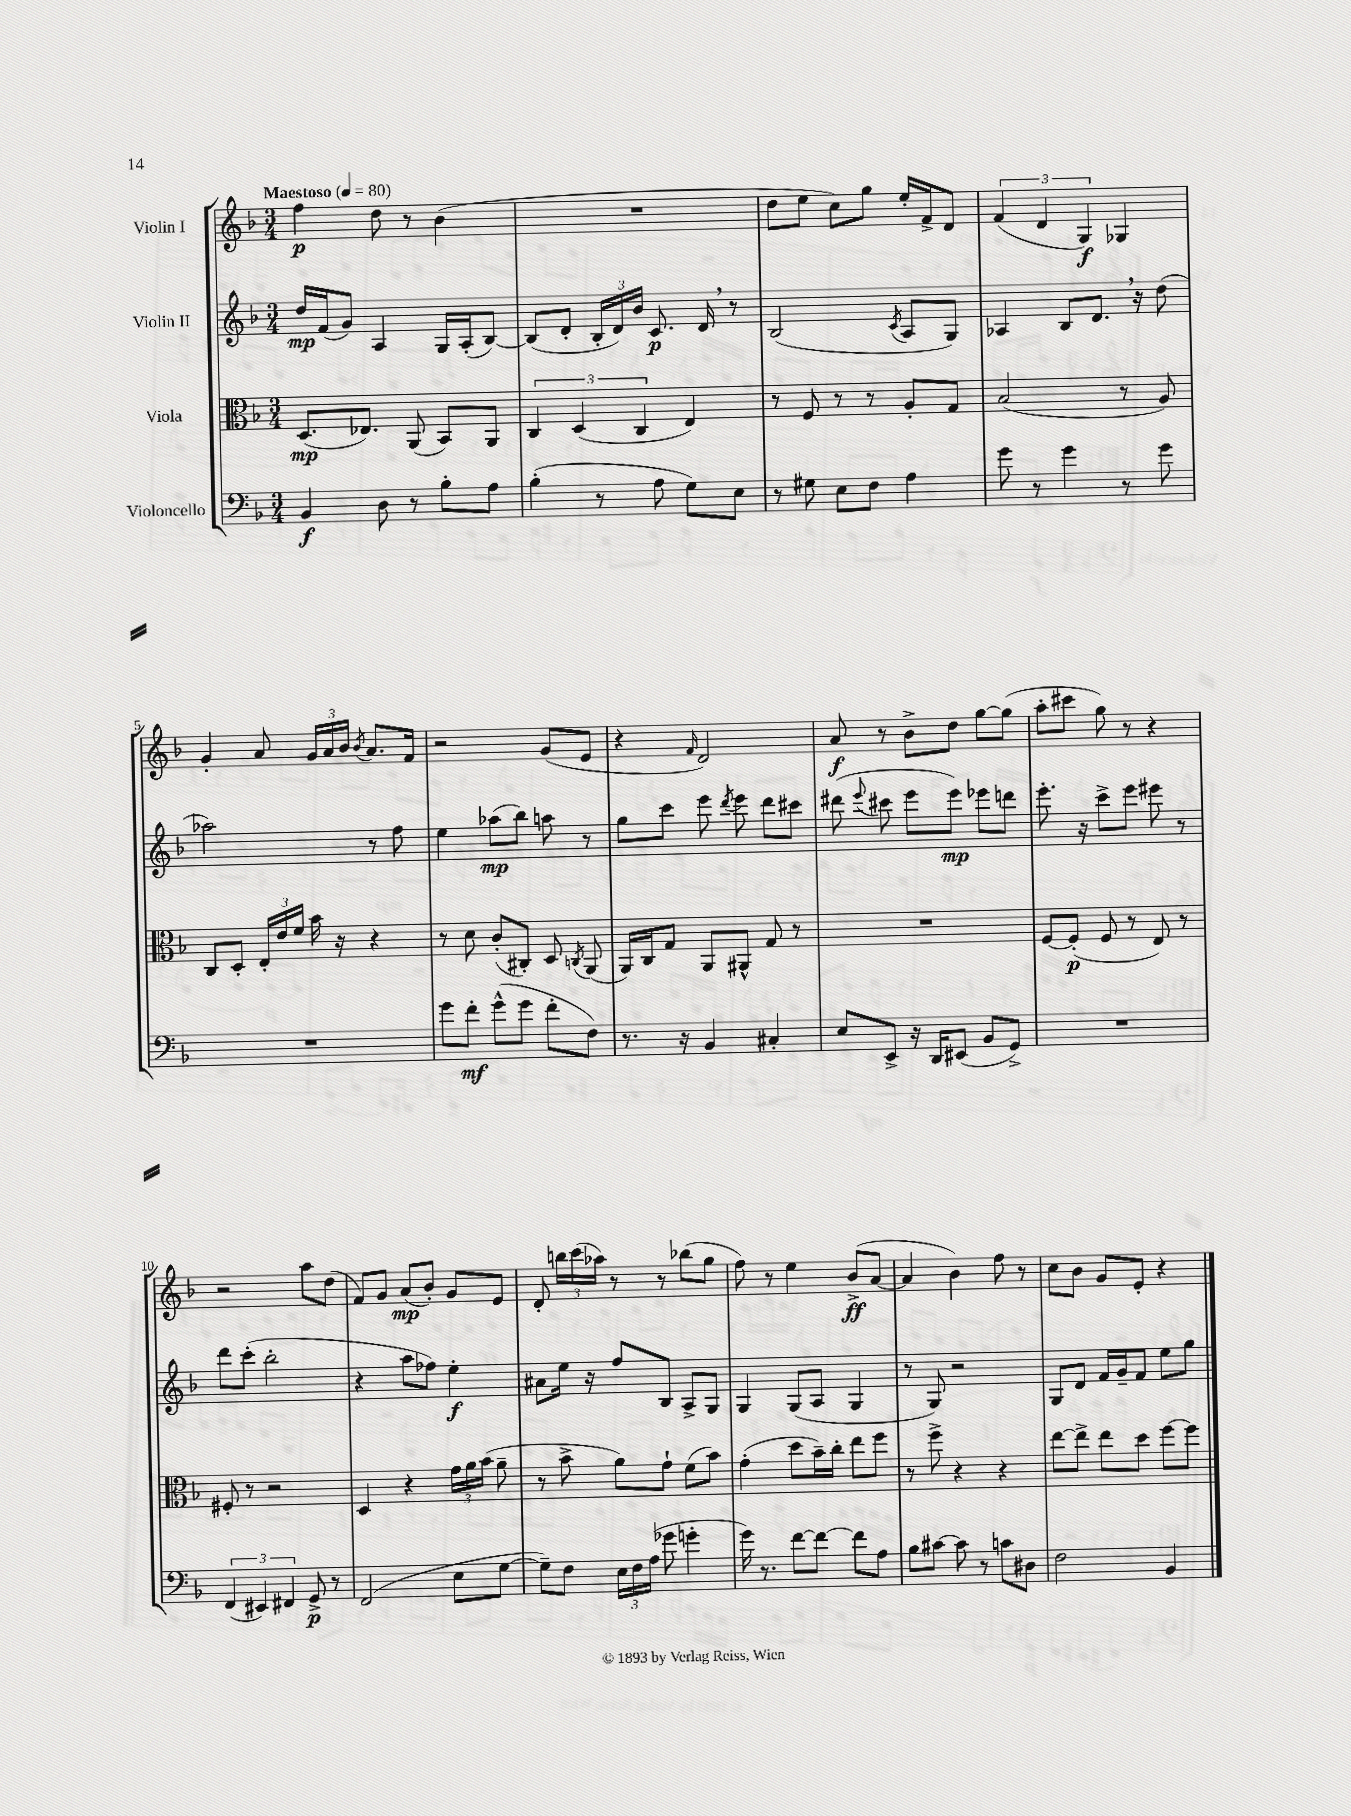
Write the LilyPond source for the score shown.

<<
\new StaffGroup <<
\new Staff = "s0" \with { instrumentName = "Violin I" } {
    \clef treble \key f \major \numericTimeSignature \time 3/4 \tempo "Maestoso" 4 = 80
    \autoBeamOff f''4\p d''8 r8 bes'4( |
    R2. |
    d''8[ e''8] c''8[) g''8] e''16[-. f'16-> d'8] |
    \tuplet 3/2 { f'4( d'4 g4\f) } ges4 |
    g'4-. a'8 \tuplet 3/2 { g'16[ a'16 bes'16] } \acciaccatura { bes'8 } a'8.[ f'16] |
    r2 g'8[( e'8] |
    r4 \grace { f'16 } d'2) |
    a'8\f r8 bes'8[-> d''8] g''8[~ g''8]( |
    a''8[-. cis'''8] g''8) r8 r4 |
    r2 a''8[ d''8]( |
    f'8[) g'8] a'8[\mp( bes'8]-.) g'8[ e'8] |
    d'8-. \tuplet 3/2 { b''16[ c'''16( aes''16]) } r8 r8 bes''8[( g''8] |
    f''8) r8 e''4 bes'8[->\ff( a'8]~ |
    a'4 bes'4) f''8 r8 |
    c''8[ bes'8] g'8[ e'8]-. r4 \bar "|." |
}
\new Staff = "s1" \with { instrumentName = "Violin II" } {
    \clef treble \key f \major \numericTimeSignature \time 3/4
    \autoBeamOff d''16[\mp f'16( g'8]) a4 g16[ a16-.( bes8]~) |
    bes8[( d'8]-. \tuplet 3/2 { bes16[-. d'16) bes'16] } c'8.\p d'16 \breathe r8 |
    bes2( \acciaccatura { c'8 } a8[ g8]) |
    aes4 bes8[ d'8.] \breathe r16 d''8( |
    aes''2) r8 f''8 |
    e''4 aes''8[\mp( bes''8]) a''8 r8 |
    g''8[ c'''8] e'''8 \acciaccatura { d'''8 } e'''8 d'''8[ cis'''8] |
    dis'''8( \appoggiatura { e'''8 } cis'''8 e'''8[ e'''8]\mp) ees'''8[ d'''8] |
    e'''8.-. r16 c'''8[-> e'''8] eis'''8 r8 |
    d'''8[ c'''8]-.( bes''2-. |
    r4 a''8[ fes''8]) e''4-.\f |
    ais'8[ e''16] r16 f''8[ bes8] a8[-> g8] |
    g4 g8[( a8] g4 |
    r8 g8) r2 |
    g8[ d'8] f'16[ g'16-- f'8] e''8[ g''8] \bar "|." |
}
\new Staff = "s2" \with { instrumentName = "Viola" } {
    \clef alto \key f \major \numericTimeSignature \time 3/4
    \autoBeamOff d8.[\mp( ees8.]) a,8( bes,8[) a,8] |
    \tuplet 3/2 { c4 d4( c4 } e4) |
    r8 f8 r8 r8 a8[-. g8] |
    bes2( r8 a8) |
    c8[ d8]-. \tuplet 3/2 { e16[-. e'16 f'16] } bes'16 r16 r4 |
    r8 d'8 c'8[-.( cis8]-.) d8 \acciaccatura { c8 } a,8( |
    a,16[) c16 g8] a,8[ ais,8]-^ g8 r8 |
    R2. |
    f8[~ f8]-.\p( f8 r8 e8) r8 |
    fis8-. r8 r2 |
    d4 r4 \tuplet 3/2 { g'16[ a'16 bes'16]( } a'8-- |
    r8 bes'8-> a'8[) g'8]-! f'8[( bes'8]) |
    g'4-.( d''8[ bes'16--) c''16]-. e''8[ f''8] |
    r8 f''8-> r4 r4 |
    e''8[~ e''8]-> e''8[ d''8] f''8[~ f''8] \bar "|." |
}
\new Staff = "s3" \with { instrumentName = "Violoncello" } {
    \clef bass \key f \major \numericTimeSignature \time 3/4
    \autoBeamOff bes,4\f d8 r8 bes8[-. a8] |
    bes4-.( r8 a8 g8[) e8] |
    r8 gis8 e8[ f8] a4 |
    g'8 r8 g'4 r8 g'8 |
    R2. |
    g'8[ f'8]-.\mf g'8[-^( g'8] f'8[-. f8]) |
    r8. r16 bes,4 cis4-. |
    e8[ e,8]-> r16 d,16[ eis,8]( bes,8[ g,8]->) |
    R2. |
    \tuplet 3/2 { f,4( eis,4) fis,4 } g,8->\p r8 |
    f,2( e8[ g8]~ |
    g8[--) f8] \tuplet 3/2 { e16[ f16 a16]( } ges'8 g'4-. |
    g'16) r8. f'8[~ f'8]~ f'8[ a8] |
    bes8[ cis'8]~ cis'8 r8 c'8[ dis8] |
    f2 bes,4 \bar "|." |
}
>>
>>
